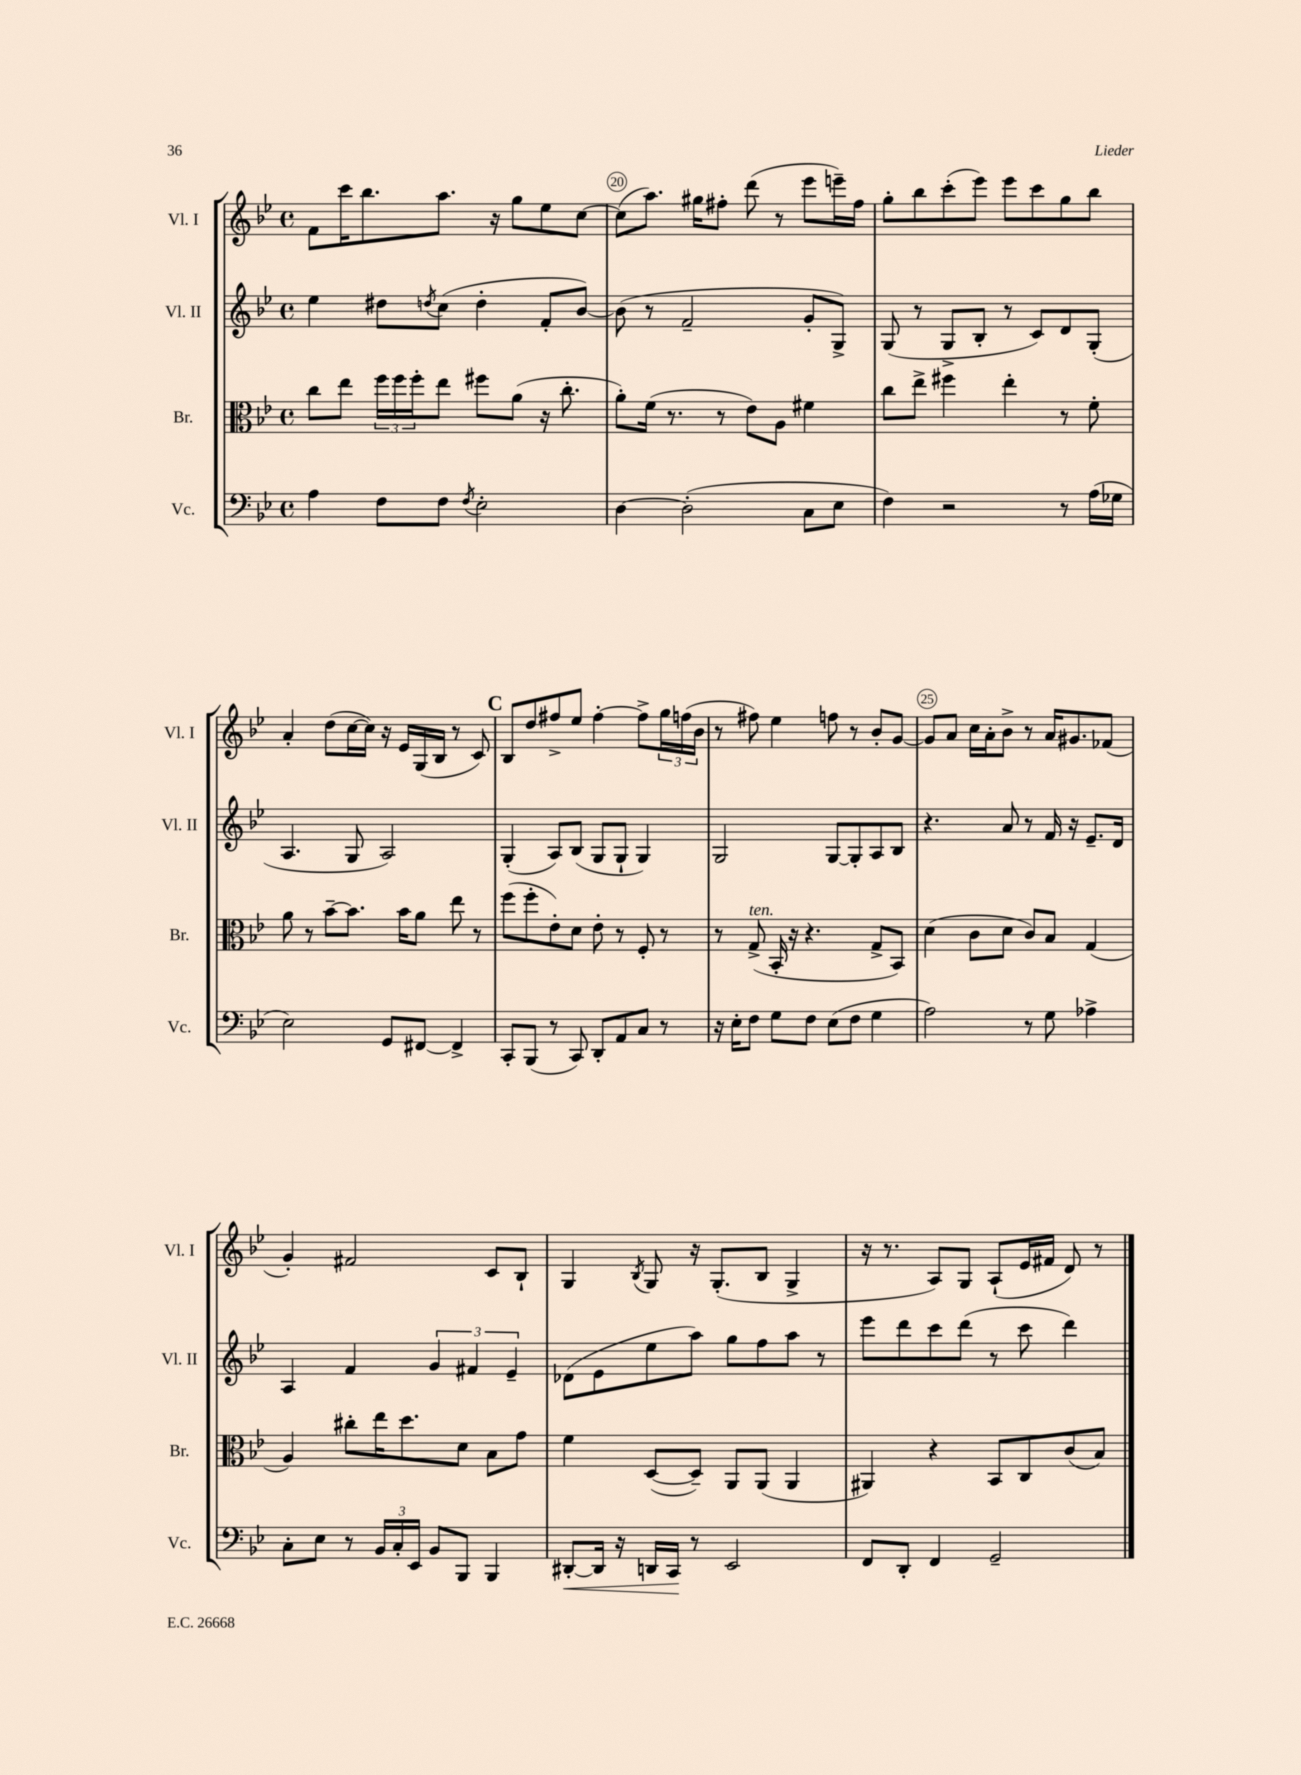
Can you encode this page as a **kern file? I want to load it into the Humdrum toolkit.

**kern	**kern	**kern	**kern
*staff4	*staff3	*staff2	*staff1
*clefF4	*clefC3	*clefG2	*clefG2
*k[b-e-]	*k[b-e-]	*k[b-e-]	*k[b-e-]
*M4/4	*M4/4	*M4/4	*M4/4
*met(c)	*met(c)	*met(c)	*met(c)
4A	8cc	4ee-	8f
.	8ee-	.	16ccc
.	.	.	8.bb-
8F	24ff	8dd#	.
.	24ff	.	.
.	24ff'	.	.
.	.	8qdd	.
8F	8ee-	(8cc	8.aa
8qF	.	.	.
2E-'	8ff#	4dd'	.
.	.	.	16r
.	(8a	.	8gg
.	16r	8f'	8ee-
.	8.cc'	.	.
.	.	[8b-)	[8cc
=	=	=	=
[4D	8a')	(8b-]	(8cc]
.	(16f	8r	8.aa)
.	8.r	.	.
(2D']	.	2f~	.
.	.	.	16gg#
.	8r	.	8ff#'
.	8e-)	.	(8ddd
.	8A	.	8r
8C	4f#	8g'	8eee-
8E-	.	8G^)	16eee~)
.	.	.	16ff#
=	=	=	=
4F)	8cc	(8G	8gg'
.	8ee-^	8r	8bb-
2r	4ff#	8G^	(8ccc'
.	.	8B-'	8eee-)
.	4ee-'	8r	8eee-
.	.	8c)	8ccc
8r	8r	8d	8gg
(16A	8f'	(8G'	8bb-
16G-	.	.	.
=	=	=	=
2E-)	8a	4.A	4a'
.	8r	.	.
.	[8b-~	.	(8dd
.	8.b-]	8G	[16cc
.	.	.	16cc])
8GG	.	2A)	16r
.	16b-	.	16e-
[8FF#	8a	.	(16G
.	.	.	16B-
4FF#^]	8ee-	.	8r
.	8r	.	8c)
=	=	=	=
8CC'	(8ff	(4G'	8B-
(8BBB-	8ff'	.	8dd
8r	8e-')	8A)	8ff#^
8CC)	8d	(8B-	8ee-
8DD'	8e-'	8G	[4ff#'
8AA	8r	8G`	.
8C	8F'	4G)	8ff#^]
8r	8r	.	24gg
.	.	.	(24ff
.	.	.	24b-
=	=	=	=
16r	8r	2G	8r
16E-'	.	.	.
8F	(8G^	.	8ff#)
8G	16BB-'	.	4ee-
.	16r	.	.
8F	4.r	.	.
(8E-	.	[8G	8ff
8F	.	8G']	8r
4G	8G^	8A	8b-'
.	8BB-)	8B-	[8g
=	=	=	=
2A)	(4d	4.r	8g]
.	.	.	8a
.	8c	.	16cc
.	.	.	16a'
.	8d	8a	8b-^
8r	8c)	8r	8r
8G	8B-	16f	16a
.	.	16r	8.g#
4A-^	(4G	8.e-~	.
.	.	.	(8f-
.	.	16d	.
=	=	=	=
8C'	4A)	4A	4g')
8E-	.	.	.
8r	8cc#'	4f	2f#
24BB-	16ee-	.	.
24C'	.	.	.
.	8.dd	.	.
24EE-	.	.	.
8BB-	.	6g	.
8BBB-	8d	.	.
.	.	6f#	.
4BBB-	8B-	.	8c
.	.	6e-~	.
.	8g	.	8B-`
=	=	=	=
[8DD#'	4f	(8d-	4G
16DD#]	.	8e-	.
16r	.	.	.
.	.	.	8qB-
16DD	([8D	8ee-	8G
16CC	.	.	.
8r	8D~])	8aa)	16r
.	.	.	(8.G'
2EE-	8AA	8gg	.
.	(8AA	8ff	8B-
.	4AA	8aa	4G^
.	.	8r	.
=	=	=	=
8FF	4AA#)	8eee-	16r
.	.	.	8.r
8DD'	.	8ddd	.
4FF	4r	8ccc	8A)
.	.	(8ddd	8G
2GG~	8BB-	8r	(8A`
.	8C	8ccc	16e-
.	.	.	16f#
.	(8c	4ddd)	8d)
.	8B-)	.	8r
==	==	==	==
*-	*-	*-	*-
